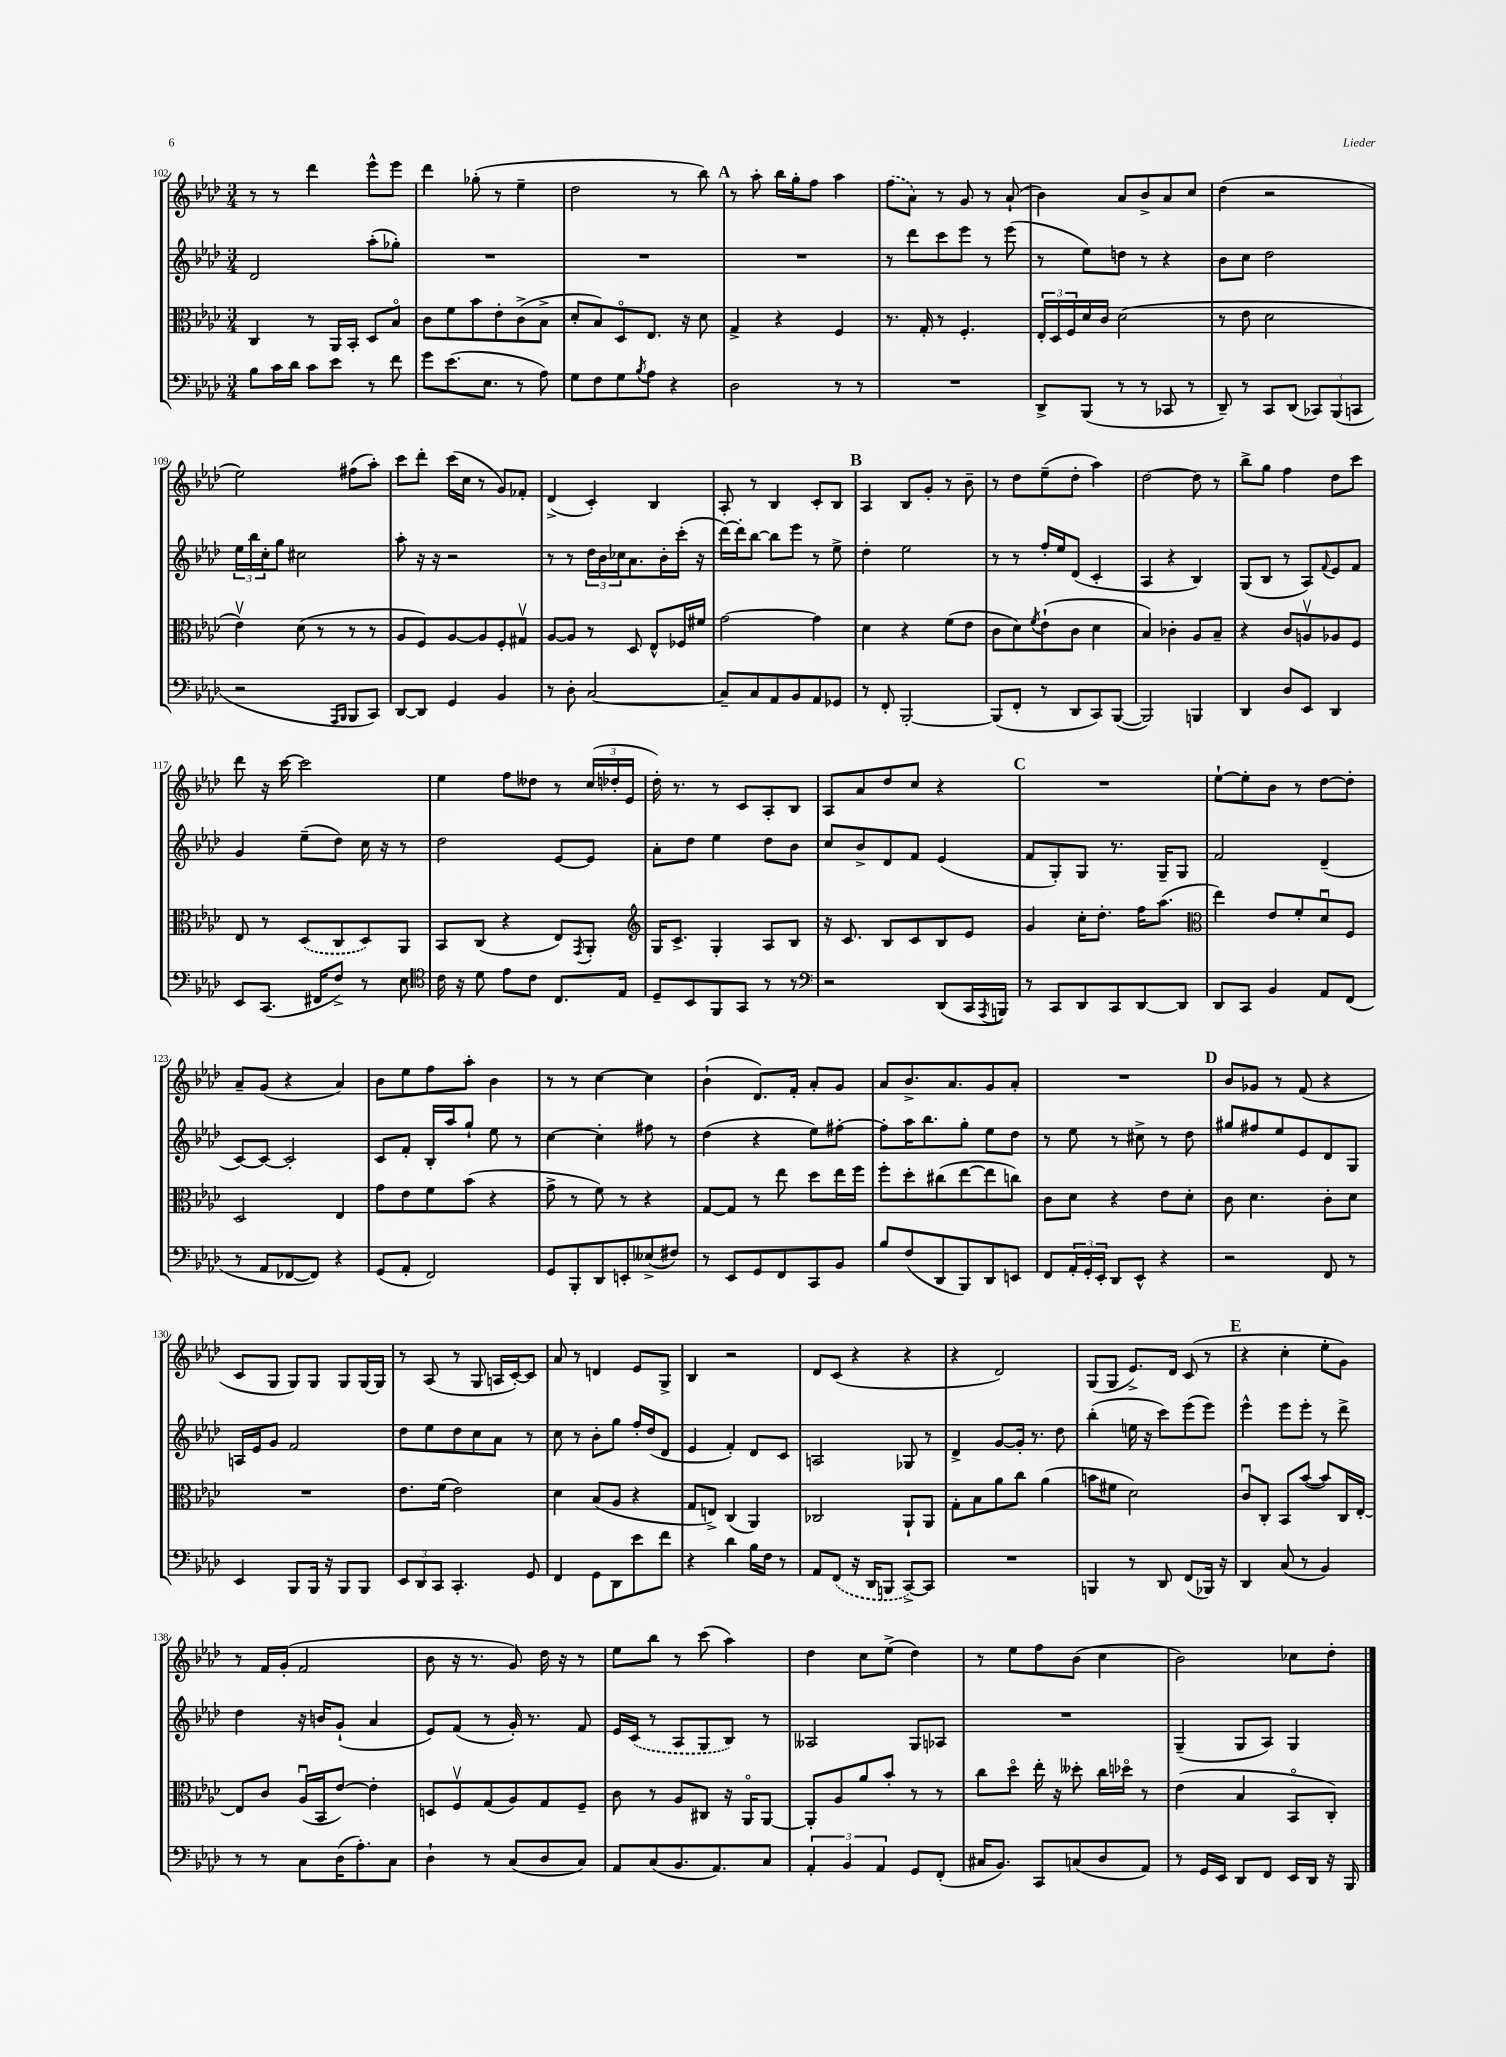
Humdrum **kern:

**kern	**kern	**kern	**kern
*staff4	*staff3	*staff2	*staff1
*clefF4	*clefC3	*clefG2	*clefG2
*k[b-e-a-d-]	*k[b-e-a-d-]	*k[b-e-a-d-]	*k[b-e-a-d-]
*M3/4	*M3/4	*M3/4	*M3/4
8B-	4C	2d-	8r
16c	.	.	8r
16d-	.	.	.
8c	8r	.	4ddd-
8e-	16AA-	.	.
.	16BB-'	.	.
8r	8D-	(8aa-'	8eee-^^
8f	8B-o	8gg-')	8eee-
=	=	=	=
8g	8c	2.r	4ddd-
(8.e-	8f	.	.
.	8b-	.	(8gg-'
8.E-	.	.	.
.	8e-'	.	8r
8r	(8c^	.	4ee-~
8A-)	8B-^	.	.
=	=	=	=
8G	8d-'	2.r	2dd-
8F	8B-)	.	.
8G	8D-o	.	.
8qB-	.	.	.
8A-	8.E-	.	.
4r	.	.	8r
.	16r	.	.
.	8d-	.	8bb-)
=	=	=	=
2D-	4G^	2.r	8r
.	.	.	8aa-'
.	4r	.	16bb-
.	.	.	16gg'
.	.	.	8ff
8r	4F	.	4aa-
8r	.	.	.
=	=	=	=
2.r	8.r	8r	(8ff
.	.	8ddd-	8a-)
.	16G'	.	.
.	8r	8ccc	8r
.	4.F'	8eee-	8g
.	.	8r	8r
.	.	(8eee-	(8a-`
=	=	=	=
8DD-^	24E-'	8r	4b-)
.	24D-	.	.
.	24F	.	.
(8BBB-	16d-	8ee-)	.
.	16c	.	.
8r	(2d-	8dd	8a-
8r	.	8r	8b-^
8CC-	.	4r	8a-
8r	.	.	8cc
=	=	=	=
8DD-~)	8r	8b-	(4dd-
8r	8e-	8cc	.
8CC	2d-	2dd-	2r
(8DD-	.	.	.
12CC-)	.	.	.
(12BBB-	.	.	.
12CC	.	.	.
=	=	=	=
2r	4e-v)	24ee-	2ee-)
.	.	24bb-	.
.	.	24cc'	.
.	.	8gg	.
.	(8d-	2cc#	.
.	8r	.	.
16qqAAA-	.	.	.
16qqBBB-	.	.	.
8BBB-	8r	.	(8ff#
8CC)	8r	.	8aa-')
=	=	=	=
[8DD-	8A-	8aa-'	8ccc
8DD-]	8F)	16r	8ddd-'
.	.	16r	.
4GG	[8A-	2r	(16ccc
.	.	.	16cc
.	8A-]	.	8r
4BB-	8F'	.	8g)
.	8G#v	.	8f-'
=	=	=	=
8r	[8A-	8r	(4d-^
8D-'	8A-]	8r	.
[2C	8r	24dd-	4c')
.	.	24b-	.
.	.	24cc-	.
.	8D-	8.a-	.
.	8E-^^	.	4B-
.	.	16b-'	.
.	16F-	(16ccc'	.
.	16f#	16r	.
=	=	=	=
8C~]	[2g	[16ddd-)	8A-'
.	.	16ddd-']	.
8C	.	[8bb-	8r
8AA-	.	8bb-]	4B-
8BB-	.	8eee-	.
8AA-	4g]	8r	8c'
8GG-	.	8ee-^	8B-
=	=	=	=
8r	4d-	4dd-'	4A-
8FF'	.	.	.
[2BBB-'	4r	2ee-	8B-
.	.	.	8g'
.	(8f	.	8r
.	8e-	.	8b-~
=	=	=	=
(8BBB-]	8c	8r	8r
8FF'	8d-)	8r	8dd-
.	8qf	.	.
8r	(8e-`	16ff'	(8ee-~
.	.	16ee-	.
8DD-	8c	(8d-	8dd-'
8CC)	4d-	4c'	4aa-)
([8BBB-	.	.	.
=	=	=	=
2BBB-])	4B-)	4A-	[2dd-
.	4c-'	4r	.
4BBB	8A-	4B-)	8dd-]
.	8B-~	.	8r
=	=	=	=
4DD-	4r	(8G	8bb-^
.	.	8B-	8gg
8D-	8c	8r	4ff
8EE-	8Av	8A-)	.
.	.	8qqf	.
4DD-	8A-	8e-	8dd-
.	8F	8f	8ccc
=	=	=	=
8EE-	8E-	4g	8ddd-
(8.CC	8r	.	16r
.	.	.	[16ccc
.	(8D-	(8ee-~	2ccc]
16FF#	.	.	.
8F^)	8C	8dd-)	.
8r	8D-)	16cc	.
.	.	16r	.
8E-	8AA-	8r	.
=	=	=	=
*clefC4	*	*	*
16c	8BB-	2dd-	4ee-
16r	.	.	.
8d-	(8C	.	.
8e-	4r	.	8ff
8c	.	.	8dd--
8.C	8E-)	[8e-	8r
.	8qGG	.	.
.	8AA-'	8e-]	(24cc
.	.	.	24dd-'
16E-	.	.	.
.	.	.	24e-
=	=	=	=
*	*clefG2	*	*
8D-~	16G	8a-'	16dd-')
.	8.c^	.	8.r
8BB-	.	8dd-	.
8FF	4G'	4ee-	8r
8GG	.	.	8c
8r	8A-	8dd-	8A-'
8r	8B-	8b-	8B-
=	=	=	=
*clefF4	*	*	*
2r	16r	8cc	8A-
.	8.c	.	.
.	.	8b-^	8a-
.	8B-	8d-	8dd-
.	8c	8f	8cc
(8DD-	8B-	(4e-	4r
16CC	8e-	.	.
8qAAA-	.	.	.
16BBB)	.	.	.
=	=	=	=
8r	4g	8f	2.r
8CC	.	8G')	.
8DD-	16cc'	8G	.
.	8.dd-'	.	.
8CC	.	8.r	.
[8DD-	16ff	.	.
.	(8.aa-	16G~	.
8DD-]	.	8G	.
=	=	=	=
*	*clefC3	*	*
8DD-	4ee-)	2f	[8ee-`
8CC	.	.	8ee-']
4BB-	8e-	.	8b-
.	8f'	.	8r
8AA-	8d-u	(4d-~	[8dd-
(8FF	8F	.	8dd-']
=	=	=	=
8r	2D-	[8c)	8a-~
8AA-	.	8c_	(8g
[8FF-	.	2c']	4r
8FF-])	.	.	.
4r	4E-	.	4a-)
=	=	=	=
(8GG	8g	8c	8b-
8AA-'	8e-	8f'	8ee-
2FF)	8f	16B-'	8ff
.	.	16aa-	.
.	(8b-	8gg`	8aa-'
.	4r	8ee-	4b-
.	.	8r	.
=	=	=	=
8GG	8g^	[4cc	8r
8BBB-'	8r	.	8r
8DD-	8f)	4cc']	[4cc
8EE'	8r	.	.
(8E--^	4r	8ff#	4cc]
8F#)	.	8r	.
=	=	=	=
8r	[8G	(4dd-	(4b-`
8EE-	8G]	.	.
8GG	8r	4r	8.d-)
8FF	8ee-	.	.
.	.	.	16f'
8CC	8dd-	8ee-)	8a-'
8BB-	16ee-	[8ff#'	8g
.	16ff	.	.
=	=	=	=
8B-	8ff'	8ff#']	8a-
(8F	8dd-'	16aa-	8.b-^
.	.	8.bb-	.
8DD-	(8cc#	.	.
.	.	.	8.a-
8BBB-)	[8ee-	8gg'	.
8DD-	8ee-]	8ee-	8g
8EE	8cc)	8dd-	8a-'
=	=	=	=
8FF	8c	8r	2.r
24AA-'	8d-	8ee-	.
24GG'	.	.	.
24EE-'	.	.	.
8DD-	4r	8r	.
8EE-^^	.	8cc#^	.
4r	8e-	8r	.
.	8d-'	8dd-	.
=	=	=	=
2r	8c	8gg#	8b-
.	4.d-	8ff#	8g-
.	.	8ee-	8r
.	.	8e-	(8f
8FF	8c'	8d-	4r
8r	8d-	8G	.
=	=	=	=
4EE-	2.r	16A	8c
.	.	16e-	.
.	.	8g	8G
8BBB-	.	2f	8G)
16BBB-	.	.	8G
16r	.	.	.
8BBB-	.	.	8G
8BBB-	.	.	[16G
.	.	.	16G]
=	=	=	=
12EE-	8.e-	8dd-	8r
12DD-	.	.	.
.	.	8ee-	(8A-
12CC	.	.	.
.	(16f	.	.
4.CC'	2e-)	8dd-	8r
.	.	8cc	8G
.	.	8a-	16A
.	.	.	[16c')
8GG	.	8r	8c]
=	=	=	=
4FF	4d-	8cc	8a-
.	.	8r	8r
8GG	(8B-	8b-'	4d
8DD-	8A-	8gg	.
8e-	4r	16ff'	8e-
.	.	(16dd-	.
8f	.	8d-	8G^
=	=	=	=
4r	8G	4e-	4B-
.	8E^)	.	.
4d-	(4C	4f')	2r
16B-	4AA-)	8d-	.
16F	.	.	.
8r	.	8c	.
=	=	=	=
8AA-	2C-	2A	8d-
(8FF	.	.	(8c
16r	.	.	4r
16DD-	.	.	.
8BBB	.	.	.
[8CC^)	8AA-`	8G-	4r
8CC]	8AA-	8r	.
=	=	=	=
2.r	8G'	4d-^	4r
.	8B-	.	.
.	8a-	[8g	2d-)
.	8cc	16g']	.
.	.	8.r	.
.	(4a-	.	.
.	.	8dd-	.
=	=	=	=
4BBB	8b	(4bb-'	(8G
.	8f#	.	8G
8r	2d-)	16ee	8.e-^)
.	.	16r	.
8DD-	.	8ccc)	.
.	.	.	16d-
(8FF	.	(8eee-	(8c
16BBB-)	.	8eee-)	8r
16r	.	.	.
=	=	=	=
4DD-	8cu	4eee-^^	4r
.	8C'	.	.
(8C	8BB-	8eee-	4cc'
8r	([8b-	8eee-'	.
4BB-)	8b-])	8r	8ee-'
.	16C	8ddd-^	8g)
.	[16E-'	.	.
=	=	=	=
8r	8E-]	4dd-	8r
8r	8c	.	16f
.	.	.	(16g'
8C	(16A-u	16r	2f
.	16BB-	16b	.
(16D-	[8e-)	(8g`	.
8.A-')	.	.	.
.	4e-']	4a-	.
8C	.	.	.
=	=	=	=
4D-`	8D	8e-)	8b-
.	8Fv	(8f	16r
.	.	.	8.r
8r	(8G	8r	.
(8C	8A-)	16g')	8g)
.	.	8.r	.
8D-	8G	.	16dd-
.	.	.	16r
8C)	8F~	8f	8r
=	=	=	=
8AA-	8c	16e-	8ee-
.	.	(16c	.
(8C	8r	8r	8bb-
8.BB-	8A-	8A-	8r
.	8C#	8G	(8ccc
8.AA-)	.	.	.
.	16r	8B-)	4aa-)
.	16AA-o	.	.
8C	[8AA-	8r	.
=	=	=	=
6AA-'	8AA-']	2A--	4dd-
.	8A-	.	.
6BB-	.	.	.
.	8a-	.	8cc
6AA-	.	.	.
.	8b-'	.	(8ee-^
8GG	8r	8G	4dd-)
(8FF'	8r	8A-	.
=	=	=	=
16C#	8cc	2.r	8r
8.BB-)	.	.	.
.	8dd-o	.	8ee-
8CC	16ee-'	.	8ff
.	16r	.	.
(8C	8dd--'	.	(8b-
8D-	16cc	.	4cc
.	16dd-o	.	.
8AA-)	8r	.	.
=	=	=	=
8r	(4e-	(4G~	2b-)
16GG	.	.	.
16EE-	.	.	.
8DD-	4B-	8G	.
8FF	.	8A-)	.
16EE-	8BB-o	4G	8cc-
16DD-	.	.	.
16r	8C')	.	8dd-'
16BBB-	.	.	.
==	==	==	==
*-	*-	*-	*-
